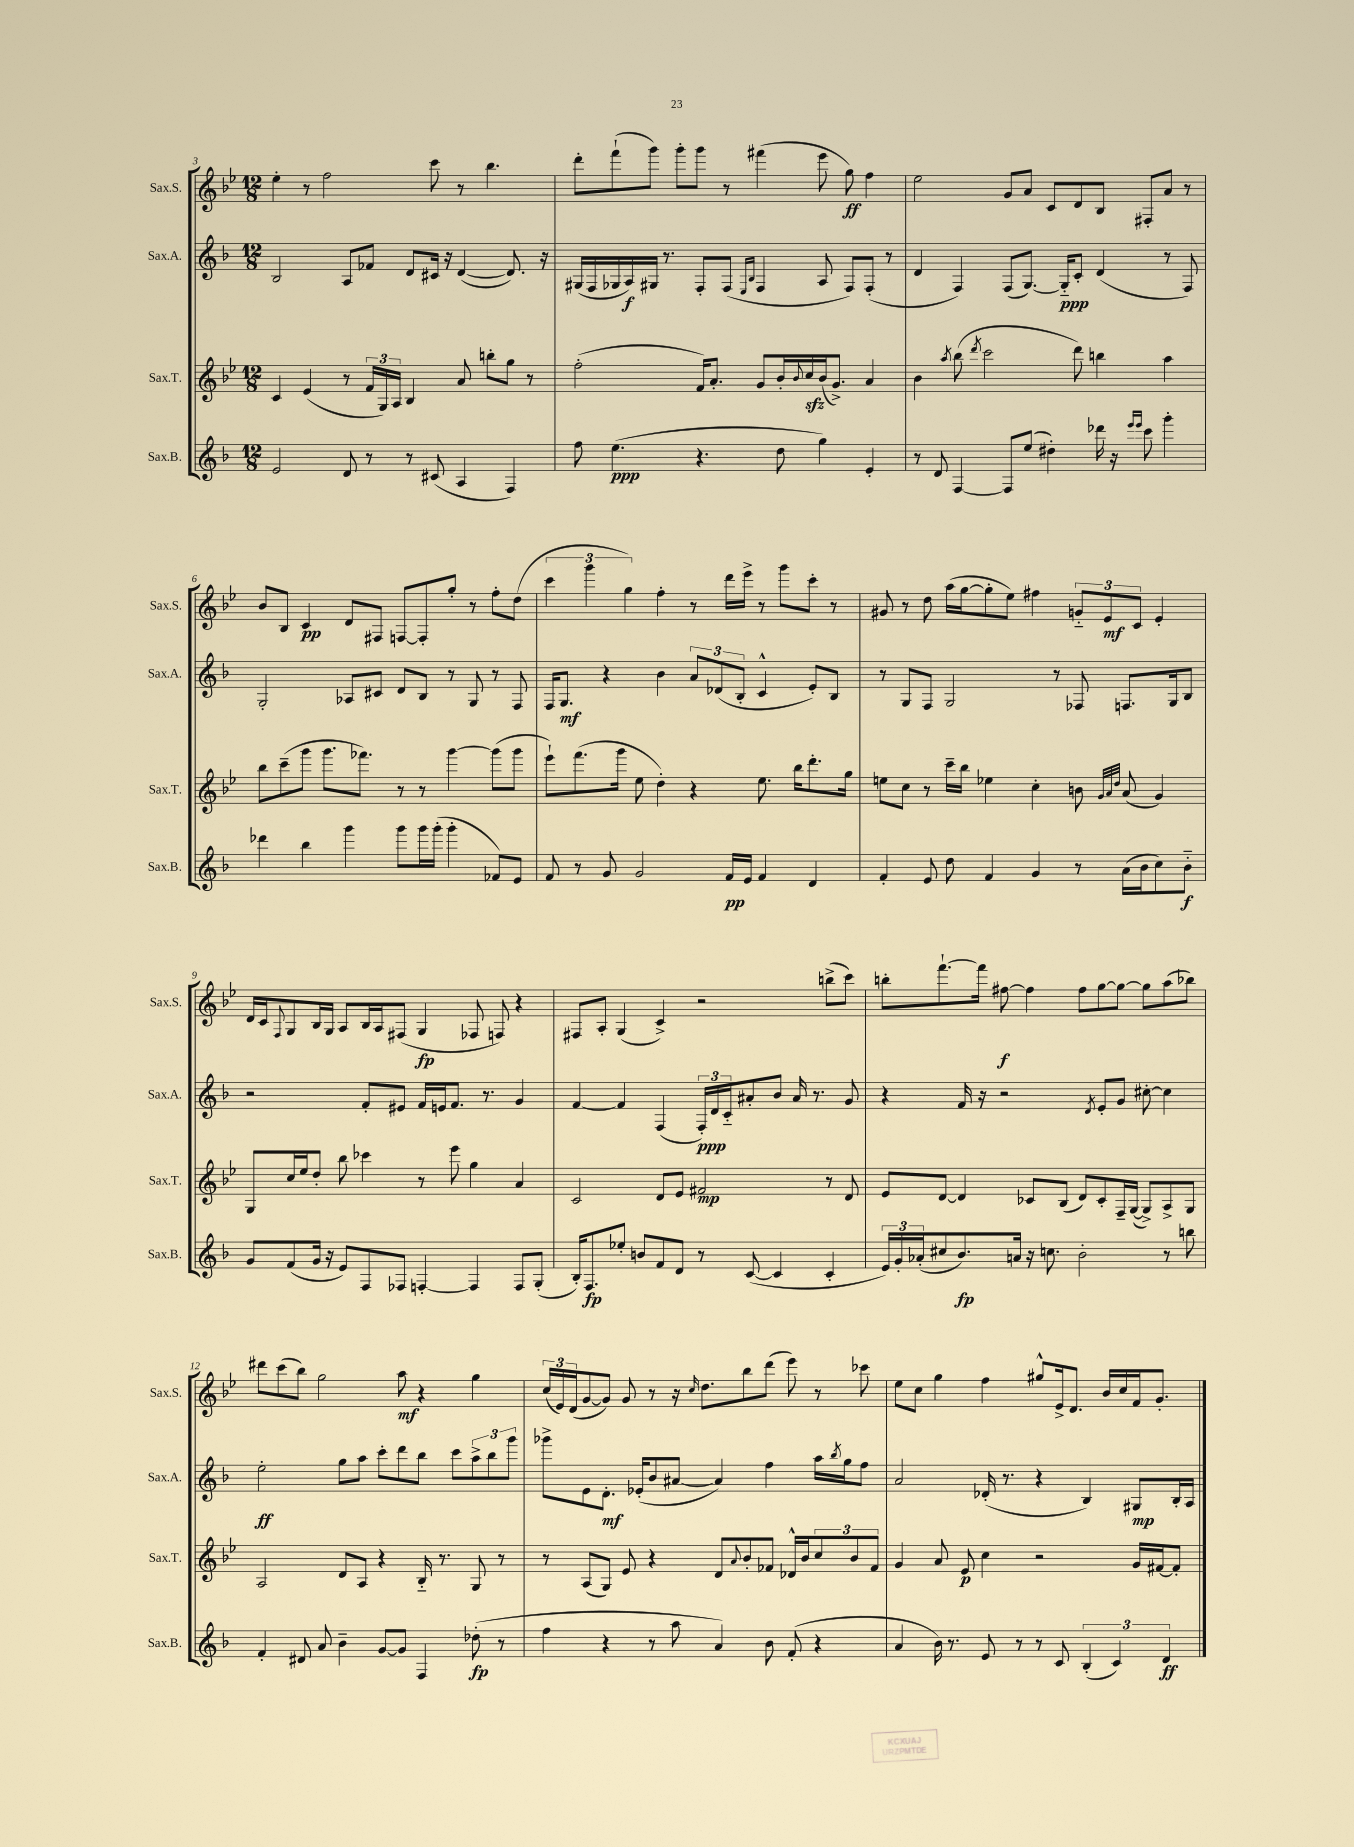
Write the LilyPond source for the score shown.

<<
\new StaffGroup <<
\new Staff = "s0" \with { instrumentName = "Sax.S." shortInstrumentName = "Sax.S." } {
    \clef treble \key bes \major \numericTimeSignature \time 12/8
    ees''4-. r8 f''2 c'''8 r8 bes''4. |
    d'''8-. f'''8-!( g'''8) g'''8-. g'''8 r8 fis'''4( ees'''8 g''8\ff) f''4 |
    ees''2 g'8 a'8 c'8 d'8 bes8 fis8-. a'8 r8 |
    bes'8 bes8 c'4\pp d'8 fis8 f8~ f8-. g''8-. r8 f''8-. d''8( |
    \tuplet 3/2 { c'''4 g'''4 g''4) } f''4-. r8 d'''16 ees'''16-> r8 g'''8 c'''8-. r8 |
    gis'8 r8 d''8 a''16( g''16~ g''8-. ees''8) fis''4 \tuplet 3/2 { g'8-_ ees'8\mf c'8 } ees'4-. |
    d'16 c'16 \appoggiatura { f8 } g8 bes16 g16 a8 bes16 a16 fis8( g4\fp fes8 f8) r4 |
    fis8 a8-. g4( c'4->) r2 b''8->( c'''8) |
    b''8-. f'''8.~-! f'''16 fis''8~\f fis''4 fis''8 g''8~ g''8~ g''8 a''8( bes''8) |
    dis'''8 c'''8( bes''8) g''2 a''8\mf r4 g''4 |
    \tuplet 3/2 { c''16( ees'16) d'16( } g'8~ g'8) g'8 r8 r16 \grace { c''16 } d''8. bes''8 d'''8( ees'''8) r8 ces'''8 |
    ees''8 c''8 g''4 f''4 gis''8-^ ees'16-> d'8. bes'16 c''16 f'16 g'8.-. \bar "|." |
}
\new Staff = "s1" \with { instrumentName = "Sax.A." shortInstrumentName = "Sax.A." } {
    \clef treble \key f \major \numericTimeSignature \time 12/8
    bes2 a8 fes'8 d'8 cis'16 r16 d'4~( d'8.) r16 |
    gis16( f16 ges16 a16\f) gis16 r8. f8-. f8( \grace { e16 bes16 } f4 a8 f8) f8-.( r8 |
    d'4 f4) f8( g8.~) g16-_\ppp c'8-. d'4( r8 f8) |
    g2-. aes8 cis'8 d'8 bes8 r8 g8 r8 f8 |
    f16 g8.\mf r4 bes'4 \tuplet 3/2 { a'8 des'8( bes8-. } c'4-^ e'8-.) bes8 |
    r8 g8 f8 g2 r8 fes8 f8. g16 bes8 |
    r2 f'8-. eis'8 f'16 e'16 f'8. r8. g'4 |
    f'4~ f'4 f4( \tuplet 3/2 { f16-.\ppp) d'16 c'16-_ } ais'8-. bes'8 ais'16 r8. g'8 |
    r4 f'16 r16 r2 \acciaccatura { d'8 } e'8-. g'8 cis''8~-. cis''4 |
    e''2-.\ff g''8 a''8 c'''8-. d'''8 bes''8 c'''8 \tuplet 3/2 { a''8-> bes''8 g'''8 } |
    ges'''8-> e'8 d'8.-.\mf ees'16-.( bes'8 ais'8~ ais'4) f''4 a''16 \acciaccatura { bes''8 } g''16 f''8 |
    a'2 des'16-.( r8. r4 bes4) gis8\mp bes16-. a16 \bar "|." |
}
\new Staff = "s2" \with { instrumentName = "Sax.T." shortInstrumentName = "Sax.T." } {
    \clef treble \key bes \major \numericTimeSignature \time 12/8
    c'4 ees'4( r8 \tuplet 3/2 { f'16 g16) a16 } bes4 a'8 b''8-. g''8 r8 |
    f''2-.( f'16) a'8.-. g'8 bes'16-. \appoggiatura { bes'8 } c''16\sfz bes'16( g'8.->) a'4 |
    bes'4 \acciaccatura { a''8 } bes''8( \acciaccatura { d'''8 } c'''2 d'''8) b''4 a''4 |
    bes''8 c'''8--( g'''8 g'''8. fes'''8.) r8 r8 g'''4~ g'''8( g'''8 |
    ees'''8-!) f'''8.( g'''16 ees''8 d''4-.) r4 ees''8. bes''16 d'''8.-. g''16 |
    e''8 c''8 r8 c'''16-- bes''16 ees''4 c''4-. b'8 \grace { g'32 a'32 d''32 } a'8( g'4) |
    g8 c''16 ees''16 d''8-. bes''8 ces'''4 r8 ees'''8 g''4 a'4 |
    c'2 d'8 ees'8 fis'2\mp r8 d'8 |
    ees'8 d'8~ d'4 ces'8 bes8( d'8) ces'8-. f16-- g16~( g8->) a8-> g8 |
    a2 d'8 a8 r4 bes16-_ r8. g8 r8 |
    r8 a8( g8) ees'8 r4 d'8 \appoggiatura { a'8 } bes'8-. fes'8 des'16-^ bes'16 \tuplet 3/2 { c''8 bes'8 fes'8 } |
    g'4 a'8 ees'8\p c''4 r2 g'16 fis'16~ fis'8-. \bar "|." |
}
\new Staff = "s3" \with { instrumentName = "Sax.B." shortInstrumentName = "Sax.B." } {
    \clef treble \key f \major \numericTimeSignature \time 12/8
    e'2 d'8 r8 r8 cis'8( a4 f4) |
    f''8 e''4.\ppp( r4. d''8 g''4) e'4-. |
    r8 d'8 f4~ f8 e''8( dis''4-.) des'''16 r16 \grace { e'''16 e'''16 } c'''8 g'''4-. |
    des'''4 bes''4 g'''4 g'''8 g'''16 g'''16-.( g'''4-. fes'8) e'8 |
    f'8 r8 g'8 g'2 f'16\pp e'16 f'4 d'4 |
    f'4-. e'8 d''8 f'4 g'4 r8 a'16( bes'16 c''8) bes'8-_\f |
    g'8 f'8( g'16 r16 e'8) f8 fes8 f4~-. f4 f8 g8-.( |
    bes16-.) f8.\fp ees''8-. b'8 f'8 d'8 r8 c'8~( c'4 c'4-. |
    \tuplet 3/2 { e'16) g'16-. aes'16-.( } cis''8 bes'8.\fp) a'16 r16 c''8. bes'2-. r8 b''8 |
    f'4-. dis'8 a'8 bes'4-- g'8~ g'8 f4 des''8-.\fp( r8 |
    f''4 r4 r8 a''8 a'4) bes'8 f'8-.( r4 |
    a'4 bes'16) r8. e'8 r8 r8 c'8 \tuplet 3/2 { bes4-.( c'4) d'4\ff } \bar "|." |
}
>>
>>
\layout { \context { \Score currentBarNumber = #3 } }
